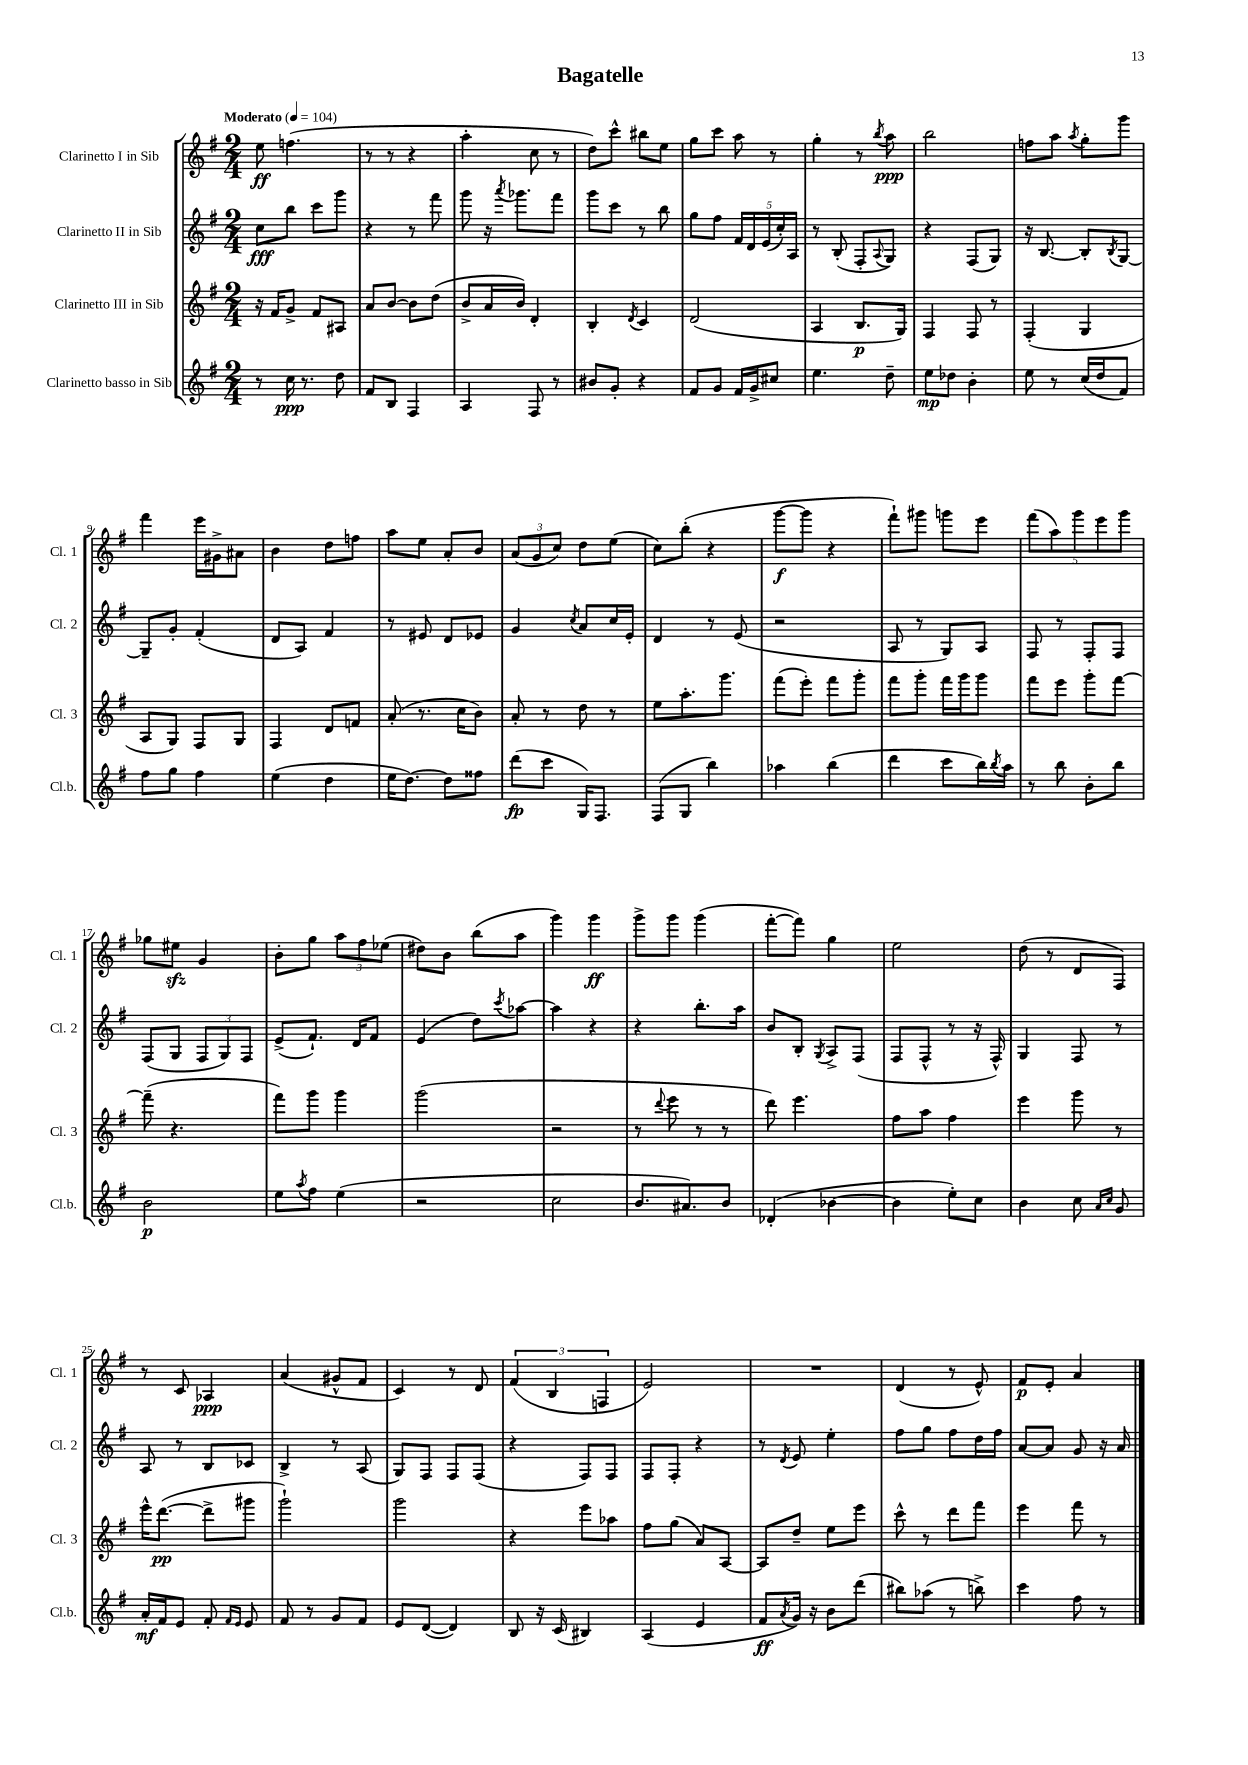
\header { title = "Bagatelle" }
<<
\new StaffGroup <<
\new Staff = "s0" \with { instrumentName = "Clarinetto I in Sib" shortInstrumentName = "Cl. 1" } {
    \clef treble \key g \major \numericTimeSignature \time 2/4 \tempo "Moderato" 4 = 104
    e''8\ff f''4.( |
    r8 r8 r4 |
    a''4-. c''8 r8 |
    d''8) c'''8-^ bis''8 e''8 |
    g''8 c'''8 a''8 r8 |
    g''4-. r8 \acciaccatura { b''8 } a''8\ppp |
    b''2 |
    f''8 a''8 \acciaccatura { a''8 } g''8-. g'''8 |
    fis'''4 e'''16 gis'16-> ais'8 |
    b'4 d''8 f''8 |
    a''8 e''8 a'8-. b'8 |
    \tuplet 3/2 { a'8( g'8 c''8) } d''8 e''8( |
    c''8) b''8-.( r4 |
    g'''8~\f g'''8 r4 |
    fis'''8-!) gis'''8 g'''8 e'''8 |
    \tuplet 5/4 { fis'''8( a''8) g'''8 e'''8 g'''8 } |
    ges''8 eis''8\sfz g'4 |
    b'8-. g''8 \tuplet 3/2 { a''8 fis''8 ees''8( } |
    dis''8) b'8 b''8( a''8 |
    g'''4) g'''4\ff |
    g'''8-> g'''8 g'''4( |
    fis'''8~-. fis'''8) g''4 |
    e''2 |
    d''8( r8 d'8 fis8) |
    r8 c'8 aes4\ppp |
    a'4( gis'8-^ fis'8 |
    c'4) r8 d'8 |
    \tuplet 3/2 { fis'4( b4 f4 } |
    e'2) |
    R2 |
    d'4( r8 e'8-^) |
    fis'8\p e'8-. a'4 \bar "|." |
}
\new Staff = "s1" \with { instrumentName = "Clarinetto II in Sib" shortInstrumentName = "Cl. 2" } {
    \clef treble \key g \major \numericTimeSignature \time 2/4
    c''8\fff b''8 c'''8 g'''8 |
    r4 r8 fis'''8 |
    g'''8 r16 \acciaccatura { a'''8 } ges'''8. fis'''8 |
    g'''8 c'''8 r8 b''8 |
    g''8 fis''8 \tuplet 5/4 { fis'16 d'16 e'16( c''16-.) a16 } |
    r8 b8-.( fis8-. \appoggiatura { a8 } g8) |
    r4 fis8( g8) |
    r16 b8.~ b8-. \acciaccatura { b8 } g8~ |
    g8-- g'8-. fis'4-.( |
    d'8 a8) fis'4 |
    r8 eis'8 d'8 ees'8 |
    g'4 \acciaccatura { c''8 } a'8 c''16 e'16-. |
    d'4 r8 e'8( |
    r2 |
    a8 r8 g8) a8 |
    fis8 r8 fis8-. fis8 |
    fis8( g8 \tuplet 3/2 { fis8 g8) fis8 } |
    e'8->( fis'8.-!) d'16 fis'8 |
    e'4( d''8) \acciaccatura { c'''8 } aes''8~ |
    aes''4 r4 |
    r4 b''8.-. a''16 |
    b'8 b8-. \acciaccatura { g8 } a8-> fis8( |
    fis8 fis8-^ r8 r16 fis16-^) |
    g4 fis8 r8 |
    a8 r8 b8 ces'8 |
    b4-> r8 a8( |
    g8) fis8 fis8 fis8( |
    r4 fis8) fis8 |
    fis8 fis8-. r4 |
    r8 \acciaccatura { d'8 } e'8 e''4-. |
    fis''8 g''8 fis''8 d''16 fis''16 |
    a'8~ a'8 g'8 r16 a'16 \bar "|." |
}
\new Staff = "s2" \with { instrumentName = "Clarinetto III in Sib" shortInstrumentName = "Cl. 3" } {
    \clef treble \key g \major \numericTimeSignature \time 2/4
    r16 fis'16 g'8-> fis'8 ais8 |
    a'8 b'8~ b'8 d''8( |
    b'8-> a'16 b'16) d'4-. |
    b4-. \acciaccatura { d'8 } c'4 |
    d'2( |
    a4 b8.\p g16) |
    fis4 fis8 r8 |
    fis4-.( g4 |
    a8 g8) fis8 g8 |
    fis4 d'8 f'8 |
    a'8-.( r8. c''16 b'8) |
    a'8-. r8 d''8 r8 |
    e''8 a''8.-. g'''8. |
    fis'''8( e'''8-.) fis'''8 g'''8-. |
    fis'''8 g'''8-. fis'''16 g'''16 g'''8 |
    fis'''8 e'''8 g'''8-. fis'''8~ |
    fis'''8--( r4. |
    fis'''8) g'''8 g'''4 |
    g'''2( |
    r2 |
    r8 \appoggiatura { d'''8 } e'''8 r8 r8 |
    d'''8) e'''4. |
    fis''8 a''8 fis''4 |
    e'''4 g'''8 r8 |
    e'''16-^ d'''8.~\pp( d'''8-> gis'''8 |
    g'''2-!) |
    g'''2 |
    r4 e'''8 aes''8 |
    fis''8 g''8( a'8) a8~ |
    a8 d''8-- e''8 e'''8 |
    c'''8-^ r8 d'''8 fis'''8 |
    e'''4 fis'''8 r8 \bar "|." |
}
\new Staff = "s3" \with { instrumentName = "Clarinetto basso in Sib" shortInstrumentName = "Cl.b." } {
    \clef treble \key g \major \numericTimeSignature \time 2/4
    r8 c''16\ppp r8. d''8 |
    fis'8 b8 fis4 |
    a4 fis8 r8 |
    bis'8 g'8-. r4 |
    fis'8 g'8 fis'16 g'16-> cis''8 |
    e''4. d''8-- |
    e''8\mp des''8 b'4-. |
    e''8 r8 c''16( d''16 fis'8) |
    fis''8 g''8 fis''4 |
    e''4( d''4 |
    e''16 d''8.~) d''8 fisis''8 |
    d'''8\fp( c'''8 g16) fis8. |
    fis8( g8 b''4) |
    aes''4 b''4( |
    d'''4 c'''8 b''16) \acciaccatura { b''8 } a''16 |
    r8 b''8 b'8-. b''8 |
    b'2\p |
    e''8 \acciaccatura { a''8 } fis''8 e''4( |
    r2 |
    c''2 |
    b'8. ais'8.) b'8 |
    des'4-.( bes'4~ |
    bes'4 e''8-.) c''8 |
    b'4 c''8 \grace { a'16 c''16 } g'8 |
    a'16-.\mf fis'16 e'8 fis'8-. \grace { fis'16 e'16 } e'8 |
    fis'8 r8 g'8 fis'8 |
    e'8 d'8~( d'4) |
    b8 r16 c'16( bis4) |
    a4( e'4 |
    fis'8\ff \acciaccatura { a'8 } g'16) r16 b'8 d'''8( |
    bis''8) aes''8( r8 b''8->) |
    c'''4 fis''8 r8 \bar "|." |
}
>>
>>
